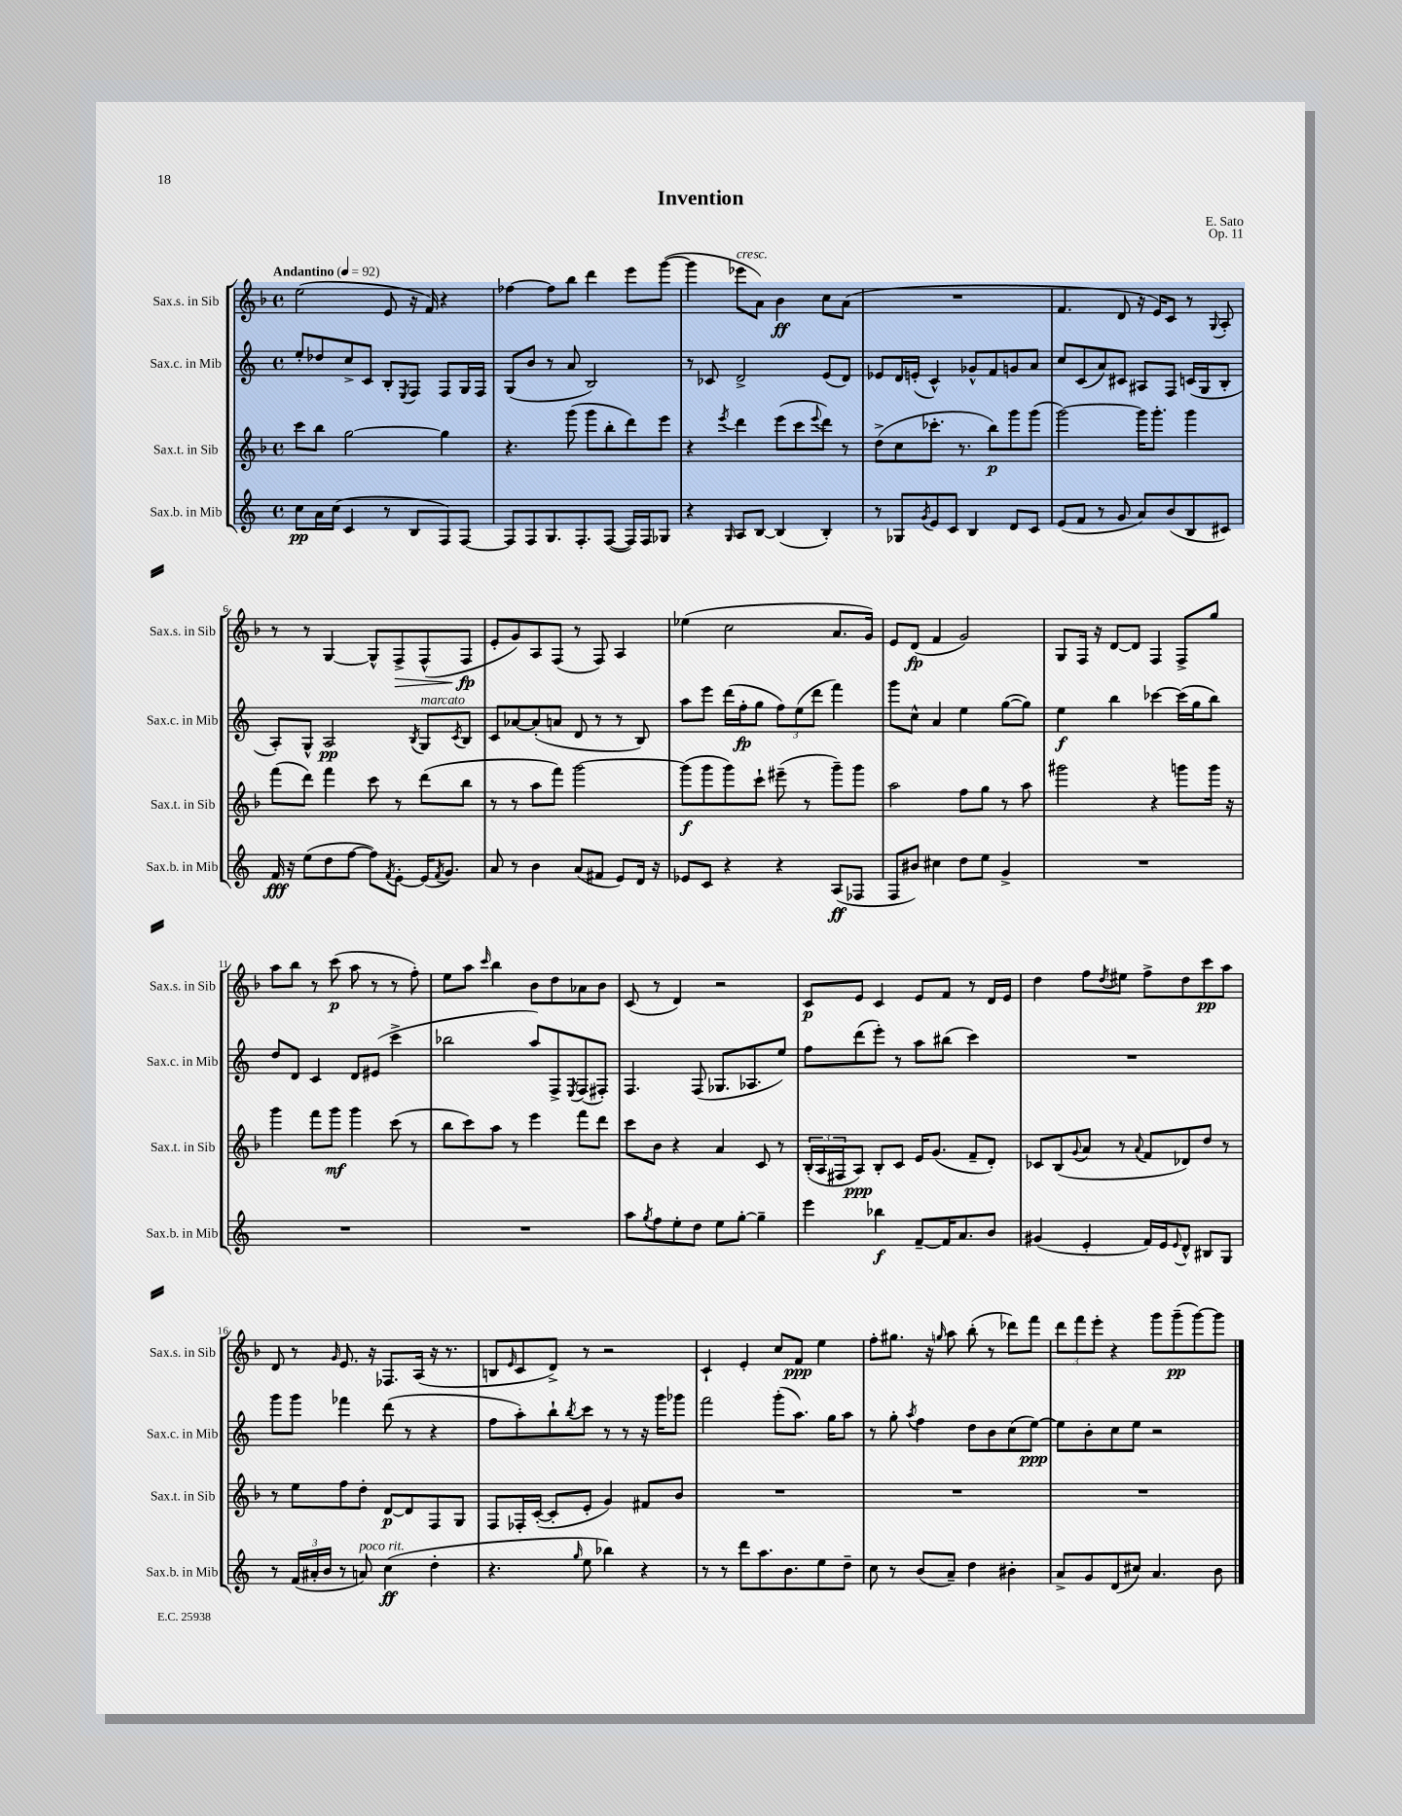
\header { title = "Invention" composer = "E. Sato" opus = "Op. 11" }
<<
\new StaffGroup <<
\new Staff = "s0" \with { instrumentName = "Sax.s. in Sib" shortInstrumentName = "Sax.s. in Sib" } {
    \clef treble \key f \major \defaultTimeSignature \time 4/4 \tempo "Andantino" 4 = 92
    e''2( e'8 r16 f'16) r4 |
    fes''4~ fes''8 bes''8 d'''4 e'''8 g'''8~( |
    g'''4 ees'''8^\markup { \italic "cresc." } a'8) bes'4\ff c''8 a'8( |
    R1 |
    f'4. d'8 r16 e'16) c'8 r8 \appoggiatura { g8 } a8-. |
    r8 r8 g4~ g8-^ f8->\> f8-^( f8\fp\! |
    e'8-. g'8) a8 f8( r8 f8) a4 |
    ees''4( c''2 a'8. g'16) |
    e'8 d'8\fp( f'4 g'2) |
    g8 f16 r16 d'8~ d'8 f4 f8-> g''8 |
    a''8 bes''8 r8 c'''8\p( a''8 r8 r8 f''8-.) |
    e''8 a''8 \grace { c'''16 } bes''4 bes'8 d''8 aes'8 bes'8 |
    c'8( r8 d'4) r2 |
    c'8\p e'8 c'4 e'8 f'8 r8 d'16 e'16 |
    d''4 f''8 \acciaccatura { d''8 } eis''8 f''8-> d''8 c'''8\pp a''8 |
    d'8 r8 \grace { g'16 } e'8. r16 fes8. a16( r16 r8. |
    b8 \grace { e'16 } c'8 d'8->) r8 r2 |
    c'4-! e'4-. c''8 f'8\ppp e''4 |
    f''8-. gis''8. r16 \grace { g''16 } a''8 bes''8-.( r8 des'''8) f'''8 |
    \tuplet 3/2 { d'''8 f'''8 e'''8-. } r4 g'''8 g'''8--\pp( g'''8~) g'''8 \bar "|." |
}
\new Staff = "s1" \with { instrumentName = "Sax.c. in Mib" shortInstrumentName = "Sax.c. in Mib" } {
    \clef treble \key c \major \defaultTimeSignature \time 4/4
    e''8-. des''8 c''8-> c'8 b8-. \acciaccatura { e8 } f8 f8 g16 f16 |
    g8( b'8 r8 a'8 b2) |
    r8 ces'8 d'2-> e'8( d'8) |
    ees'8 d'16 e'16-.( c'4-^) ges'8-^ f'8 g'8 a'8 |
    c''8 c'8( a'8) cis'8 ais8 f8 c'16( g16 b8-. |
    a8-.) g8-^ a2\pp \acciaccatura { b8 } g8^\markup { \italic "marcato" } \acciaccatura { c'8 } b8 |
    c'8 aes'8~ aes'8-.( a'8 d'8 r8 r8 b8) |
    a''8 e'''8 d'''16( f''16-.\fp g''8 \tuplet 3/2 { f''8) e''8( d'''8 } f'''4) |
    g'''8 c''8-^ a'4 e''4 g''8~( g''8) |
    e''4\f b''4 ces'''4~ ces'''16( g''16 b''8) |
    d''8 d'8 c'4 d'8 eis'8( c'''4-> |
    bes''2 a''8) f8-> \acciaccatura { e8 } f8( fis8-.) |
    f4. f8( ges8. aes8. e''8) |
    f''8 d'''8( e'''8-.) r8 a''8 bis''8( c'''4) |
    R1 |
    g'''8 g'''8 fes'''4 d'''8( r8 r4 |
    f''8 a''8-.) b''8-! \acciaccatura { b''8 } c'''8 r8 r8 r16 g'''16 ges'''8 |
    f'''2 g'''8-.( a''8.) g''16 a''8 |
    r8 g''8-. \acciaccatura { a''8 } f''4 d''8 b'8 c''8( e''8~\ppp) |
    e''8 b'8-. c''8 e''8 r2 \bar "|." |
}
\new Staff = "s2" \with { instrumentName = "Sax.t. in Sib" shortInstrumentName = "Sax.t. in Sib" } {
    \clef treble \key f \major \defaultTimeSignature \time 4/4
    c'''8 bes''8 g''2~ g''4 |
    r4. g'''8( g'''8 bes''8-. d'''8) e'''8 |
    r4 \acciaccatura { e'''8 } d'''4 e'''8( c'''8 \appoggiatura { e'''8 } d'''8) r8 |
    d''8->( c''8 ces'''8.-. r8. bes''8\p) g'''8 g'''8( |
    g'''2~) g'''16 g'''8.-. g'''4 |
    f'''8( d'''8) f'''4 c'''8 r8 d'''8( bes''8 |
    r8 r8 a''8 f'''8) g'''2~ |
    g'''8\f( g'''8 g'''8) c'''8-! eis'''8--( r8 g'''8--) g'''8 |
    a''2 f''8 g''8 r8 a''8 |
    gis'''2 r4 g'''8 g'''16 r16 |
    g'''4 f'''8 g'''8\mf g'''4 c'''8( r8 |
    bes''8 c'''8) a''8 r8 e'''4 f'''8 d'''8 |
    c'''8 bes'8 r4 a'4 c'8 r8 |
    \tuplet 3/2 { bes16-.( a16 fis16 } a8\ppp) bes8-. c'8 e'16 g'8.( f'8-- d'8-.) |
    ces'8 bes8( \appoggiatura { g'8 } a'8 r8 \appoggiatura { a'8 } f'8 des'8) d''8 r8 |
    r8 e''8 f''8 d''8-. d'8~\p d'8 f8 g8 |
    f8 fes16-. c'16~-.( c'8-. e'8-. g'4) fis'8 bes'8 |
    R1 |
    R1 |
    R1 \bar "|." |
}
\new Staff = "s3" \with { instrumentName = "Sax.b. in Mib" shortInstrumentName = "Sax.b. in Mib" } {
    \clef treble \key c \major \defaultTimeSignature \time 4/4
    c''8\pp a'16 c''16( c'4 r8 b8 f8) f8~ |
    f8 f8 g8. f8.-. f8~( f16) f16 ges8 |
    r4 \grace { g16 } a8 b8~ b4( b4-.) |
    r8 ges8 \acciaccatura { g'8 } e'8 c'8 b4 d'8 c'8 |
    e'8( f'8 r8 g'8 a'8) b'8( b8 cis'8) |
    f'16\fff r16 e''8( d''8 f''8~ f''8) \acciaccatura { f'8 } e'8~-. e'16( \acciaccatura { f'8 } g'8.) |
    a'8 r8 b'4 a'8( fis'8 e'8) d'16 r16 |
    ees'8 c'8 r4 r4 a8\ff( fes8 |
    f8 bis'8) cis''4 d''8 e''8 g'4-> |
    R1 |
    R1 |
    R1 |
    a''8 \acciaccatura { g''8 } f''8 e''8-. d''8 e''8 g''8~-. g''4-- |
    e'''4 bes''4\f f'8~-- f'16 a'8. b'8 |
    gis'4( e'4-. f'16) e'16 \appoggiatura { e'8 } d'8-^ bis8 g8 |
    r8 \tuplet 3/2 { f'16( ais'16-. b'16 } r8 a'8^\markup { \italic "poco rit." }) c''4\ff( d''4-. |
    r4. \grace { g''16 } e''8 bes''4) r4 |
    r8 r8 d'''8 a''8. b'8. e''8 d''8-- |
    c''8 r8 b'8( a'8--) d''4 bis'4-. |
    a'8-> g'8 d'8( cis''8) a'4. b'8 \bar "|." |
}
>>
>>
